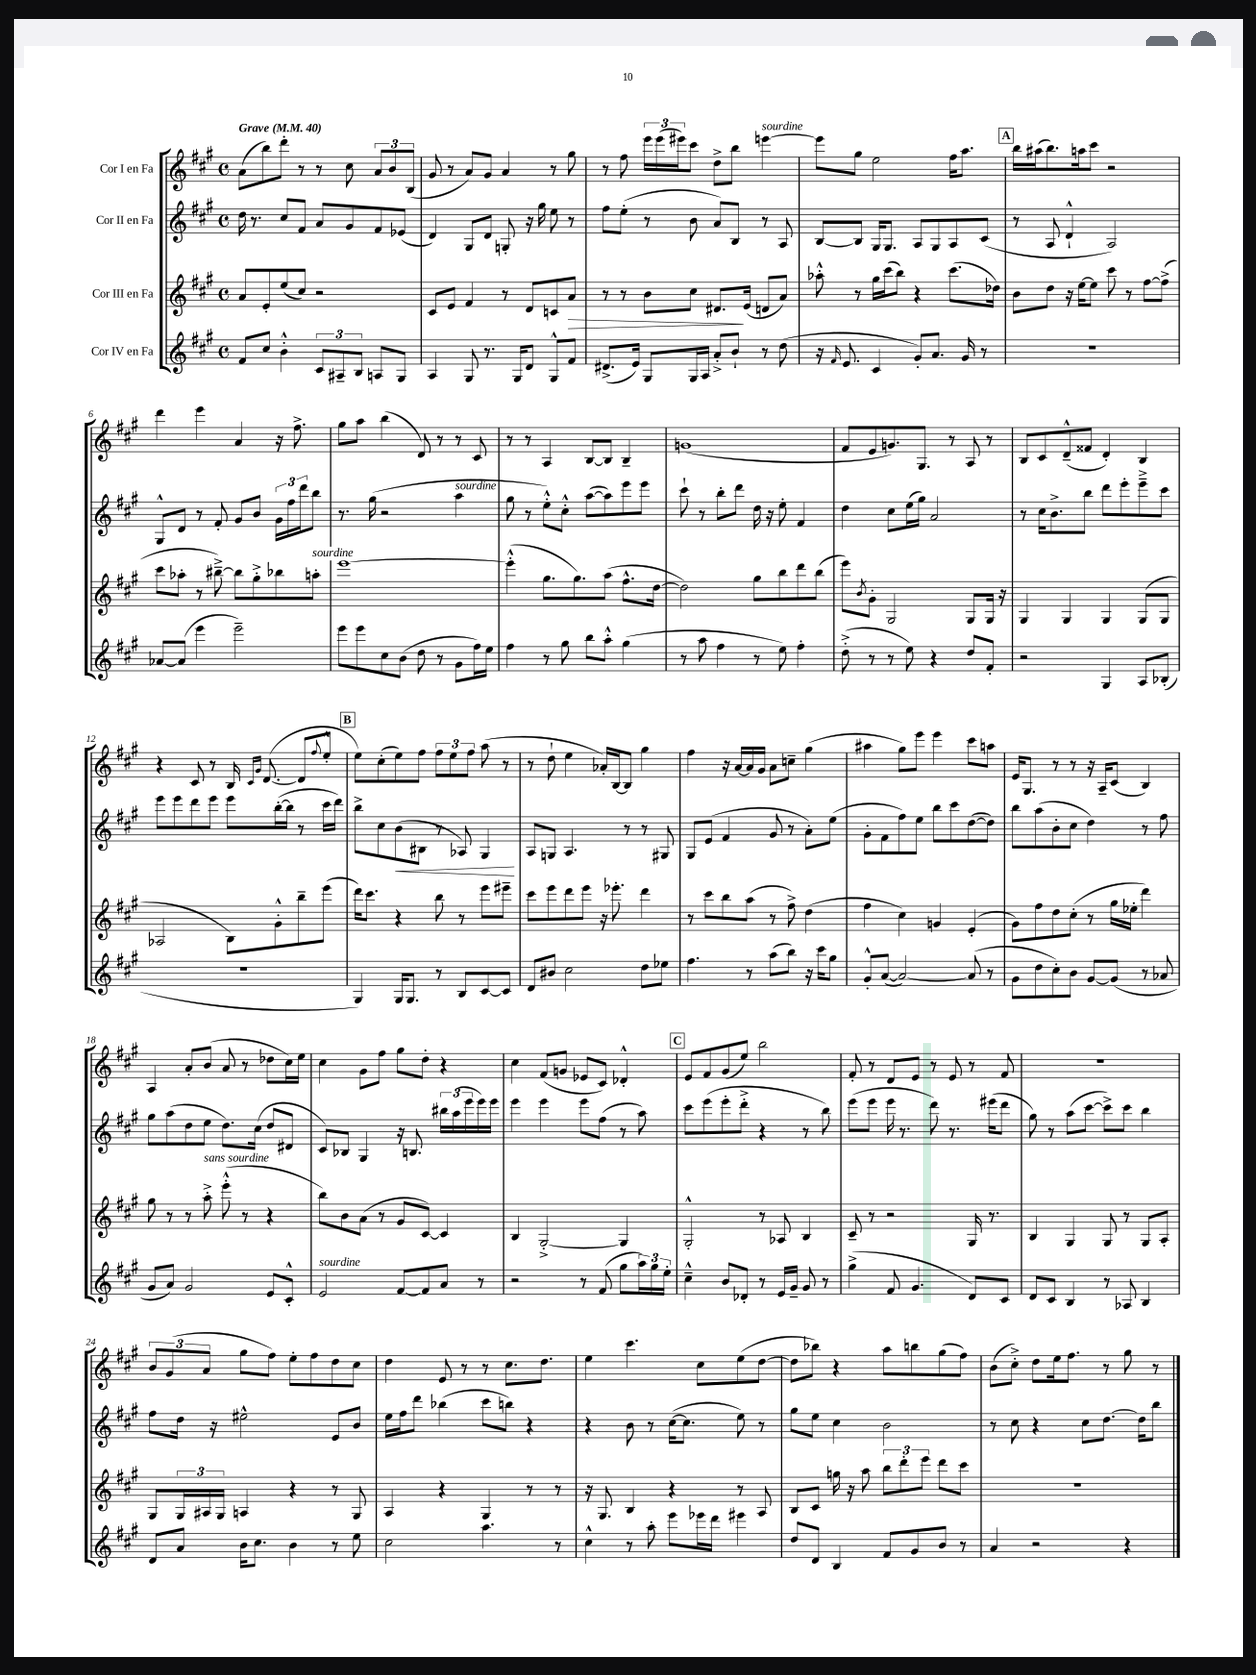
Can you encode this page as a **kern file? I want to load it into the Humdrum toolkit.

**kern	**kern	**dynam	**kern	**dynam	**kern
*part4	*part3	*part3	*part2	*part2	*part1
*staff4	*staff3	*staff3	*staff2	*staff2	*staff1
*I"Cor IV en Fa	*I"Cor III en Fa	*	*I"Cor II en Fa	*	*I"Cor I en Fa
*clefG2	*clefG2	*	*clefG2	*	*clefG2
*k[f#c#g#]	*k[f#c#g#]	*	*k[f#c#g#]	*	*k[f#c#g#]
*M4/4	*M4/4	*	*M4/4	*	*M4/4
*met(c)	*met(c)	*	*met(c)	*	*met(c)
*MM40	*MM40	*	*MM40	*	*MM40
=1	=1	=1	=1	=1	=1
!	!	!	!	!	!LO:TX:a:B:t=Grave
8f#/L	8a/L	.	16dd\	.	(8a\L
.	.	.	8.r	.	.
8cc#/J	8e'/	.	.	.	8bb\)
4b'^^\	(8ee/	.	8cc#/L	.	8ddd'\J
.	8cc#/J)	.	8f#/J	.	8r
12c#/L	2r	.	8a/L	.	8r
12A#X~/	.	.	.	.	.
.	.	.	8g#/	.	8cc#\
12B/J	.	.	.	.	.
8An/L	.	.	8f#/	.	12a/L
.	.	.	.	.	12b/
8G#/J	.	.	(8e-X/J	.	.
.	.	.	.	.	(12B/J
=2	=2	=2	=2	=2	=2
4A/	8c#/L	.	4d/)	.	8g#/
.	8e/J	.	.	.	8r
8G#/	4f#/	.	8G#/L	.	8a/L)
8.r	.	.	8d/J	.	8g#/J
.	8r	.	8Gn'/	.	4a/
16G#/KL	.	.	.	.	.
8d/J	8d/L	.	16r	.	.
.	.	.	16gg#\	.	.
8G#^^/L	8cn/	.	8ee\	.	8r
!	!	!LO:HP:b	!	!	!
8f#/J	8a/J	>	8r	.	8gg#\
=3	=3	=3	=3	=3	=3
(8.d#X^/L	8r	.	8ff#\L	.	8r
.	8r	.	(8ee'\J	.	8ff#\
16e/Jk)	.	.	.	.	.
8G#/L	8b\L	.	8r	.	24eee\LL
.	.	.	.	.	(24eee\
.	.	.	.	.	24eee#X\J)
16G#/L	8cc#\J	.	8b\	.	8ccc#\J
16A/JJ	.	.	.	.	.
8a'^/L	8.d#X/L	.	8a/L)	.	8dd^\L
8b`/J	.	.	8B/J	.	8bb\J
.	(16e/Jk	]	.	.	.
!	!	!	!	!	!LO:TX:a:i:t=sourdine
8r	8dn/L	.	8r	.	[4eeen\
(8dd\	8a/J)	.	8A/	.	.
=4	=4	=4	=4	=4	=4
16r	8aa-X'^^\	.	[8B/L	.	8eee\L]
16qqf#/	.	.	.	.	.
8.e/	.	.	.	.	.
.	8r	.	8B/J]	.	8gg#\J
4c#/	16gg#\LL	.	16G#/KL	.	2ee\
.	(16ccc#\J	.	8.G#/J	.	.
.	8bb\J)	.	.	.	.
8g#'/L)	4r	.	8A/L	.	.
8.a/J	.	.	8G#/	.	.
.	(8.ccc#\L	.	8A/	.	16ff#\KL
16g#/	.	.	.	.	8.aa\J
8r	.	.	(8c#/J	.	.
.	16dd-X\Jk)	.	.	.	.
!!LO:REH:place=s1:t=A
=5	=5	=5	=5	=5	=5
1r	8b\L	.	8r	.	16bb\LL
.	.	.	.	.	(16aa#X\J
.	8dd\J	.	8A/	.	8.bb\)
.	16r	.	4d`^^/	.	.
.	[16ee\KL	.	.	.	16aan\k
.	8ee\J]	.	.	.	8ccc#\J
.	8ccc#\	.	2A/)	.	2r
.	8r	.	.	.	.
.	[8ff#\L	.	.	.	.
.	(8ff#^\J]	.	.	.	.
!!LO:LB:g=z
=6	=6	=6	=6	=6	=6
[8a-X/L	8ccc#\L	.	8G#^^/L	.	4ddd\
(8a-/J]	8aa-X'\J	.	8d/J	.	.
4eee\	8r	.	8r	.	4eee\
.	[8bb#X~^\)	.	8f#'/	.	.
2eee~\)	8bb#\L]	.	8g#/L	.	4a/
.	8gg#'^\	.	8b/J	.	.
.	8bb-X\	.	24g#\LL	.	16r
.	.	.	24ff#\	.	.
.	.	.	.	.	8.ff#^\
.	.	.	24ddd\J	.	.
!	!LO:TX:a:i:t=sourdine	!	!	!	!
.	8aan'\J	.	8bb\J	.	.
=7	=7	=7	=7	=7	=7
8eee\L	[1eee	.	8.r	.	8gg#\L
8eee\	.	.	.	.	8aa\J
.	.	.	(16gg#\	.	.
8cc#\	.	.	2r	.	(4bb\
(8b\J	.	.	.	.	.
8dd\	.	.	.	.	8d/)
8r	.	.	.	.	8r
!	!	!	!LO:TX:a:i:t=sourdine	!	!
8g#\L	.	.	4aa\	.	8r
16ff#\L)	.	.	.	.	8c#/
16ee\JJ	.	.	.	.	.
=8	=8	=8	=8	=8	=8
4ff#\	(4eee'^^\]	.	8gg#\	.	8r
.	.	.	8r	.	8r
8r	8.gg#\L	.	8ee'^^\L)	.	4A/
8gg#\	.	.	8cc#'^^\J	.	.
.	8.gg#\)	.	.	.	.
8bb\L	.	.	([8aa\L	.	[8B/L
8aa'^^\J	(8aa\J	.	8aa\])	.	8B/J]
(4gg#\	8.ff#^^\L	.	8eee\	.	4B~/
.	.	.	8eee\J	.	.
.	[16dd\Jk	.	.	.	.
=9	=9	=9	=9	=9	=9
8r	2dd\])	.	8ccc#`\	.	(1gn
8aa\	.	.	8r	.	.
4ff#\	.	.	8bb'\L	.	.
.	.	.	8ddd\J	.	.
8r	8gg#\L	.	16dd\	.	.
.	.	.	16r	.	.
8ee\)	8bb\	.	8ee'\	.	.
4ff#'\	8ddd\	.	4f#/	.	.
.	(8bb\J	.	.	.	.
=10	=10	=10	=10	=10	=10
(8dd'^\	8eee\L)	.	4dd\	.	8f#/L
.	8qb/	.	.	.	.
8r	8g#'\J	.	.	.	8e/
8r	2G#/	.	8cc#\L	.	8.gn/)
8ee\)	.	.	(16ee\L	.	.
.	.	.	16gg#\JJ)	.	8.G#/J
4r	.	.	2a/	.	.
.	.	.	.	.	8r
8dd/L	8G#/L	.	.	.	8A/
8f#'/J	16G#/Jk	.	.	.	8r
.	16r	.	.	.	.
=11	=11	=11	=11	=11	=11
2r	4G#/	.	8r	.	8B/L
.	.	.	16cc#\KL	.	8c#/
.	.	.	8.b^\	.	.
.	4G#/	.	.	.	(8d~^^/
.	.	.	8bb\J	.	8f##X/J
4G#/	4G#/	.	8ddd\L	.	4d'/)
.	.	.	8eee'\	.	.
8A/L	(8G#/L	.	8eee~^\	.	4B/
(8B-X'/J	8G#/J	.	8ccc#\J	.	.
!!LO:LB:g=z
=12	=12	=12	=12	=12	=12
1r	2A-X/	.	8eee\L	.	4r
.	.	.	8eee\	.	.
.	.	.	8ddd\	.	8c#/
.	.	.	8eee\J	.	8r
.	8B\L)	.	8eee\L	.	16B/
.	.	.	.	.	16qqc#/LL
.	.	.	.	.	16qqg#/JJ
.	.	.	.	.	([8.d/
.	8g#'^^\	.	([16bb'\L	.	.
.	.	.	16bb\JJ]	.	.
.	8bb~\	.	8r	.	8d/L]
.	.	.	.	.	8qqff#/
.	(8eee\J	.	16ccc#\LL	.	8ee'^^/J
.	.	.	16ddd\JJ)	.	.
!!LO:REH:place=s1:t=B
=13	=13	=13	=13	=13	=13
4G#/)	16ddd\KL)	.	8bb^\L	.	8ee\L)
.	8.ccc#\J	.	.	.	.
.	.	.	8cc#\	.	(8cc#'\
!	!	!	!	!LO:HP:b	!
16G#/KL	4r	.	(8b\	<	8ee\)
8.G#/J	.	.	.	.	.
.	.	.	8B#X\J	.	8ff#\J
8r	8bb\	.	8r	.	12ff#\L
.	.	.	.	.	12ee\
8B/L	8r	.	8A-X/)	.	.
.	.	.	.	.	12ff#\J
[8c#/	8eee\L	.	4G#/	.	(8aa\
8c#/J]	8eee#X~\J	.	.	.	8r
.	.	.	.	[	.
=14	=14	=14	=14	=14	=14
8d/L	8ccc#\L	.	8A/L	.	8r
8b#X/J	8eee\	.	8Gn/J	.	8dd`\
2cc#\	8ddd\	.	4.A/	.	4ee\
.	8eee\J	.	.	.	.
.	16r	.	.	.	16a-X'/LL)
.	8.eee-X'\	.	.	.	[16B/J
.	.	.	8r	.	8B/J]
8dd\L	4ddd\	.	8r	.	4gg#\
8ee-X\J	.	.	8G#X/	.	.
=15	=15	=15	=15	=15	=15
4.ff#\	8r	.	8G#/L	.	4ff#\
.	8ccc#\L	.	(8e/J	.	.
.	8bb\	.	4f#/	.	16r
.	.	.	.	.	[16a/LL
8r	(8aa\J	.	.	.	16a/]
.	.	.	.	.	16g#/JJ
(8aa\L	8r	.	8g#/	.	8a\L
8bb\J)	8ff#^\)	.	8r	.	8ccn~\J
16r	(4dd\	.	8a'\L)	.	(4gg#\
16ccc#\KL	.	.	.	.	.
8gg#\J	.	.	(8ee\J	.	.
=16	=16	=16	=16	=16	=16
8g#'^^/L	4ff#\	.	8g#'\L	.	4aa#X\
([8a/J	.	.	8f#\	.	.
2a/_)	4cc#\)	.	8ff#\)	.	8gg#\L)
.	.	.	8ee\J	.	8eee\J
.	4gn/	.	8bb\L	.	4eee\
.	.	.	8ccc#\	.	.
(8a/]	(4e'/	.	([8dd\	.	8ccc#\L
8r	.	.	8dd\J])	.	8aan\J
=17	=17	=17	=17	=17	=17
8g#\L	8g#\L)	.	8bb\L	.	16e/KL
.	.	.	.	.	8.G#/J
8dd\	8ff#\	.	(8aa\	.	.
8cc#'\)	8dd\	.	8b'\	.	8r
8b\J	(8cc#'\J	.	8cc#\J	.	8r
[8g#/L	8r	.	4dd\)	.	16r
.	.	.	.	.	16A~/KL
(8g#/J]	16gg#\LL	.	.	.	(8c#/J
.	16ee-X'\JJ	.	.	.	.
8r	4ddd\)	.	8r	.	4B/)
8a-X/	.	.	8ff#\	.	.
!!LO:LB:g=z
=18	=18	=18	=18	=18	=18
8g#/L	8gg#\	.	8gg#\L	.	4A/
8a/J)	8r	.	(8aa\	.	.
2g#/	8r	.	8dd\	.	8a'/L
!	!LO:TX:a:i:t=sans sourdine	!	!	!	!
.	8aa'^\	.	8ee\J	.	(8b/J
.	(8eee'^^\	.	8.dd\L)	.	8a/
.	8r	.	.	.	8r
.	.	.	(16cc#\Jk	.	.
8e/L	4r	.	8dd/L	.	8dd-X\L
8c#'^^/J	.	.	8d#X/J	.	16cc#\L)
.	.	.	.	.	16ee\JJ
=19	=19	=19	=19	=19	=19
!LO:TX:a:i:t=sourdine	!	!	!	!	!
2e/	8bb\L)	.	8c#/L)	.	4cc#\
.	8b\	.	8B-X/J	.	.
.	(8a\J	.	4G#/	.	8g#\L
.	8r	.	.	.	8ff#\J
[8f#/L	8g#/L	.	16r	.	8gg#\L
.	.	.	8.Bn/	.	.
8f#/]	[8c#/J)	.	.	.	8dd'\J
8a/J	4c#/]	.	24bb#X\LL	.	4r
.	.	.	(24aa\	.	.
.	.	.	24eee\	.	.
8r	.	.	16eee\)	.	.
.	.	.	16eee\JJ	.	.
=20	=20	=20	=20	=20	=20
2r	4B/	.	4eee\	.	4cc#\
.	[2G#'^/	.	4eee\	.	(8f#/L
.	.	.	.	.	8gn/J
8r	.	.	8eee\L	.	8e-X/L
(8f#/	.	.	(8ff#\J	.	8c#/J)
8gg#\L	4G#/]	.	8r	.	4d-X'^^/
24aa\L)	.	.	8aa\)	.	.
24gg#\	.	.	.	.	.
24ee'\JJ	.	.	.	.	.
!!LO:REH:place=s1:t=C
=21	=21	=21	=21	=21	=21
4cc#~^^\	2G#'^^/	.	8ccc#\L	.	8e/L
.	.	.	(8eee\	.	8f#/
8b/L	.	.	8eee'\	.	(8g#/
8d-X'/J	.	.	8ddd'^\J	.	8ee/J)
8r	8r	.	4r	.	2bb\
16e/LL	8A-X/	.	.	.	.
16g#~/JJ	.	.	.	.	.
8g#/	4B/	.	8r	.	.
8r	.	.	8bb\)	.	.
=22	=22	=22	=22	=22	=22
(4gg#^\	8c#~/	.	(8eee\L	.	8f#'/
.	8r	.	8eee\J	.	8r
8f#/	2r	.	16eee\	.	8d/L
.	.	.	8.r	.	.
4.g#/	.	.	.	.	8e/J
.	.	.	8ddd\)	.	8r
.	.	.	8.r	.	8e/
8d/L)	16G#/	.	.	.	8r
.	8.r	.	(16eee#X\KL	.	.
8c#/J	.	.	8ddd\J	.	8f#/
=23	=23	=23	=23	=23	=23
8d/L	4B/	.	8gg#\)	.	1r
8c#/J	.	.	8r	.	.
4B/	4G#/	.	(8aa\L	.	.
.	.	.	[8ccc#\J	.	.
8r	8G#/	.	8ccc#^\L])	.	.
8A-X/	8r	.	8ccc#\J	.	.
4B/	8G#/L	.	4bb\	.	.
.	8A'/J	.	.	.	.
!!LO:LB:g=z
=24	=24	=24	=24	=24	=24
8d/L	8G#/L	.	8ff#\L	.	12b/L
.	.	.	.	.	(12g#/
8a/J	24G#/L	.	16dd\Jk	.	.
.	24A#X/	.	.	.	12a/J
.	.	.	16r	.	.
.	24G#/JJ	.	.	.	.
16b\KL	4An/	.	2ee#X^^\	.	8gg#\L
8.cc#\J	.	.	.	.	.
.	.	.	.	.	8ff#\J)
4b\	4r	.	.	.	8ee'\L
.	.	.	.	.	8ff#\
8r	8r	.	8e/L	.	8dd\
8ee\	8G#/	.	8b/J	.	8cc#\J
=25	=25	=25	=25	=25	=25
2cc#\	4A/	.	16ee\LL	.	4dd\
.	.	.	16ff#\J	.	.
.	.	.	8ddd\J	.	.
.	4r	.	(4bb-X\	.	8e/
.	.	.	.	.	8r
4.aa\	4G#/	.	8ccc#\L	.	8r
.	.	.	8bbn\J)	.	8.cc#\L
.	8r	.	4r	.	.
.	.	.	.	.	8.dd\J
8r	8r	.	.	.	.
=26	=26	=26	=26	=26	=26
4cc#^^\	16r	.	4r	.	4ee\
.	8.G#/	.	.	.	.
8r	4B/	.	8b\	.	4.ccc#\
8aa'\	.	.	8r	.	.
8eee\L	4r	.	([16cc#\KL	.	.
.	.	.	8.cc#\J]	.	.
16eee-X\L	.	.	.	.	8cc#\L
16ddd\JJ	.	.	.	.	.
4eee#X\	8r	.	8ee\)	.	(8ee\
.	8A/	.	8r	.	[8dd\J
=27	=27	=27	=27	=27	=27
8dd/L	8B/L	.	8gg#\L	.	8dd\L]
8d/J	8c#/J	.	8ee\J	.	8bb-X\J)
4B/	16ggn\	.	4cc#\	.	4r
.	16r	.	.	.	.
.	8aa\	.	.	.	.
8f#/L	12bb\L	.	2b\	.	8aa\L
.	12ddd'\	.	.	.	.
8g#/	.	.	.	.	8bbn\
.	12eee\J	.	.	.	.
8b/J	8ddd\L	.	.	.	(8gg#\
8r	8ccc#\J	.	.	.	8ff#\J)
=28	=28	=28	=28	=28	=28
4a/	1r	.	8r	.	(8b\L
.	.	.	8cc#\	.	8cc#'^\J)
2r	.	.	4r	.	8dd\L
.	.	.	.	.	16ee\k
.	.	.	.	.	8.ff#\J
.	.	.	8cc#\L	.	.
.	.	.	[8.dd\J	.	8r
4r	.	.	.	.	8gg#\
.	.	.	16dd\KL]	.	.
.	.	.	8bb\J	.	8r
==	==	==	==	==	==
*-	*-	*-	*-	*-	*-
